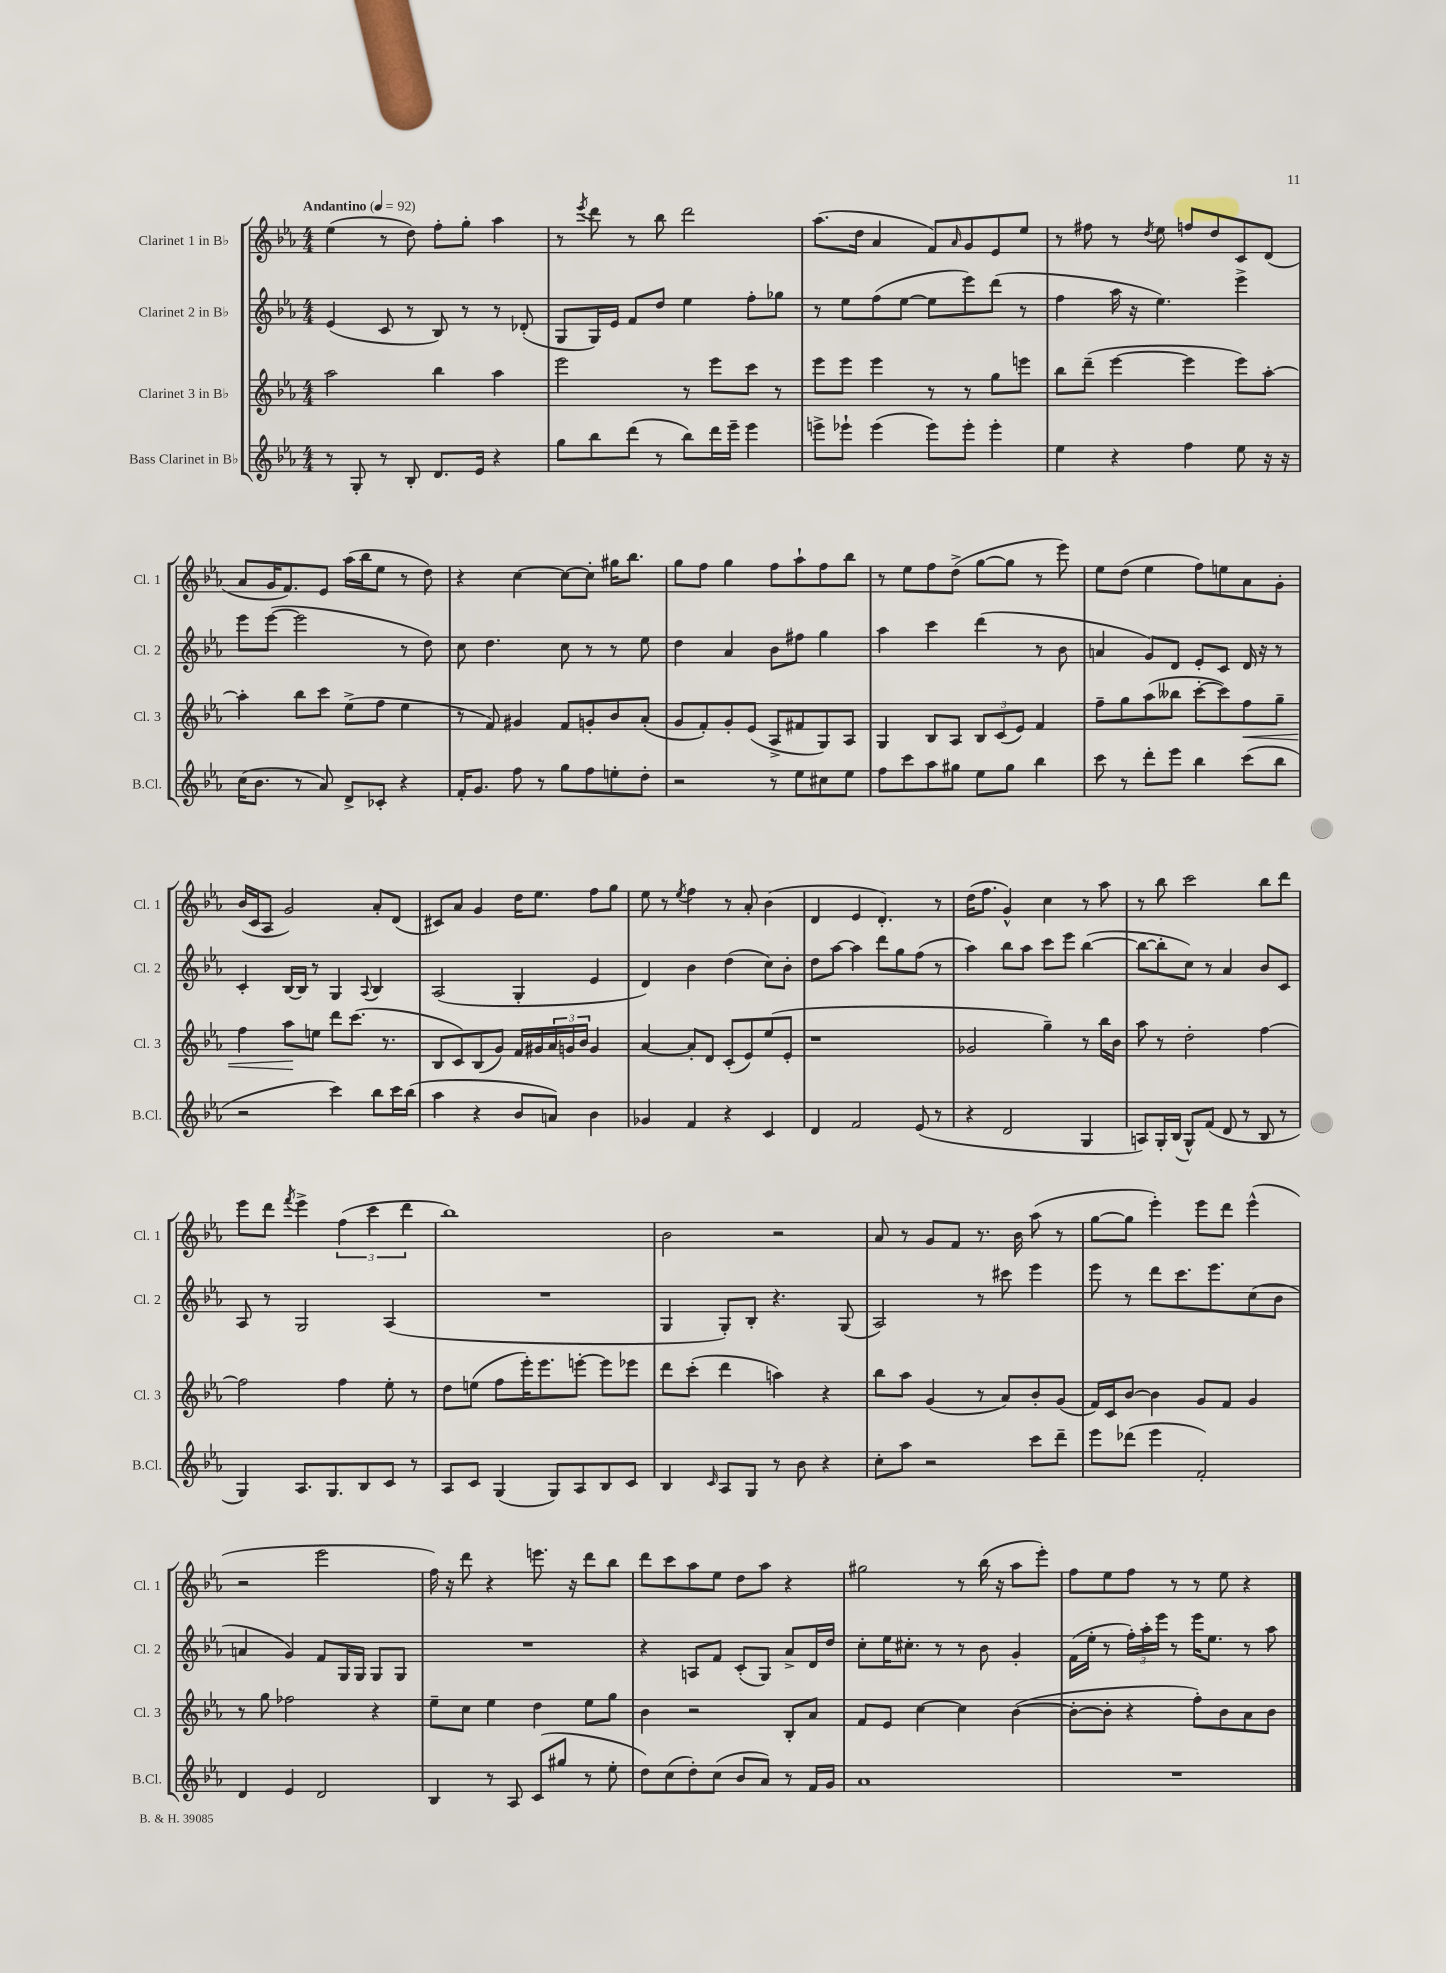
<<
\new StaffGroup <<
\new Staff = "s0" \with { instrumentName = "Clarinet 1 in Bb" shortInstrumentName = "Cl. 1" } {
    \clef treble \key ees \major \numericTimeSignature \time 4/4 \tempo "Andantino" 4 = 92
    ees''4( r8 d''8) f''8-. g''8-. aes''4 |
    r8 \acciaccatura { ees'''8 } d'''8 r8 bes''8 d'''2 |
    aes''8.( d''16 aes'4 f'8) \grace { aes'16 } g'8 ees'8 ees''8 |
    r8 fis''8 r8 \acciaccatura { d''8 } ees''8 f''8 d''8 c'8 d'8( |
    aes'8 g'16 f'8.) ees'8 aes''16( bes''16 ees''8 r8 d''8) |
    r4 c''4~ c''8~ c''8-. gis''16 bes''8. |
    g''8 f''8 g''4 f''8 aes''8-! f''8 bes''8 |
    r8 ees''8 f''8 d''8->( g''8~ g''8 r8 ees'''8) |
    ees''8 d''8( ees''4 f''8) e''8 aes'8 g'8-. |
    bes'16( c'16 aes8 g'2) aes'8-. d'8( |
    cis'8) aes'8 g'4 d''16 ees''8. f''8 g''8 |
    ees''8 r8 \acciaccatura { ees''8 } f''4 r8 aes'8-. bes'4( |
    d'4 ees'4 d'4.-.) r8 |
    d''16( f''8. g'4-^) c''4 r8 aes''8 |
    r8 bes''8 c'''2 bes''8 d'''8 |
    ees'''8 d'''8 \acciaccatura { f'''8 } ees'''4-> \tuplet 3/2 { f''4( c'''4 d'''4 } |
    bes''1) |
    bes'2 r2 |
    aes'8 r8 g'8 f'8 r8. bes'16 aes''8( r8 |
    g''8~ g''8 ees'''4-.) ees'''8 d'''8 ees'''4-^( |
    r2 ees'''2 |
    f''16) r16 d'''8 r4 e'''8. r16 d'''8 bes''8 |
    d'''8 c'''8 aes''8 ees''8 d''8 aes''8 r4 |
    gis''2 r8 bes''16( r16 aes''8 ees'''8-.) |
    f''8 ees''8 f''8 r8 r8 ees''8 r4 \bar "|." |
}
\new Staff = "s1" \with { instrumentName = "Clarinet 2 in Bb" shortInstrumentName = "Cl. 2" } {
    \clef treble \key ees \major \numericTimeSignature \time 4/4
    ees'4( c'8 r8 bes8) r8 r8 des'8-.( |
    g8 g16) ees'16 f'8 d''8 ees''4 f''8-. ges''8 |
    r8 ees''8 f''8( ees''8~ ees''8 ees'''8) d'''8( r8 |
    f''4 aes''16 r16 ees''4.) ees'''4-> |
    ees'''8 ees'''8~( ees'''2 r8 d''8) |
    c''8 d''4. c''8 r8 r8 ees''8 |
    d''4 aes'4 bes'8 fis''8 g''4 |
    aes''4 c'''4 d'''4( r8 bes'8 |
    a'4 g'8) d'8 ees'8-. c'8 d'16 r16 r8 |
    c'4-. bes16~ bes16 r8 g4 \appoggiatura { aes8 } bes4 |
    aes2( g4-. ees'4 |
    d'4) bes'4 d''4( c''8) bes'8-. |
    d''8 aes''8~ aes''4 d'''8 g''8 f''8( r8 |
    aes''4) bes''8 aes''8 c'''8 ees'''8 bes''4~( |
    bes''8~ bes''8-. c''8) r8 aes'4 bes'8 c'8 |
    aes8 r8 g2 aes4( |
    R1 |
    g4 g8-.) bes8-. r4. g8( |
    aes2) r8 cis'''8 ees'''4 |
    ees'''8 r8 d'''8 c'''8. ees'''8. c''8( bes'8 |
    a'4 g'4) f'8 g16 g16 g8 g8 |
    R1 |
    r4 a8 f'8 c'8-.( g8) aes'8-> d'16 d''16 |
    c''8-. ees''16 cis''8.-. r8 r8 bes'8 g'4-. |
    f'16( ees''16-. r8 \tuplet 3/2 { f''16-.) aes''16-. ees'''16 } r8 ees'''16 ees''8. r8 aes''8 \bar "|." |
}
\new Staff = "s2" \with { instrumentName = "Clarinet 3 in Bb" shortInstrumentName = "Cl. 3" } {
    \clef treble \key ees \major \numericTimeSignature \time 4/4
    aes''2 bes''4 aes''4 |
    ees'''2 r8 ees'''8 c'''8 r8 |
    ees'''8 ees'''8 ees'''4 r8 r8 g''8 e'''8 |
    bes''8 d'''8--( ees'''4~ ees'''4 ees'''8) aes''8~-. |
    aes''4-. bes''8 c'''8 ees''8->( f''8 ees''4 |
    r8 f'8) gis'4 f'8 g'8-. bes'8 aes'8-.( |
    g'8 f'8-.) g'8-. ees'8( aes8-> fis'8 g8) aes8 |
    g4 bes8 aes8 \tuplet 3/2 { bes8 c'8( ees'8) } f'4 |
    f''8-- g''8 aes''8( beses''8 c'''8~-. c'''8) f''8\< g''8-- |
    f''4 aes''8\! e''8 d'''8 c'''8.( r8. |
    bes8 c'8) bes8( g'8) f'16 gis'16 \tuplet 3/2 { aes'16 g'16 bes'16 } g'4 |
    aes'4~ aes'8-. d'8 c'8-.( ees'8) ees''8( ees'8-. |
    r1 |
    ges'2 g''4--) r8 bes''16 bes'16 |
    aes''8 r8 d''2-. f''4~ |
    f''2 f''4 ees''8-. r8 |
    d''8 e''8( f''8 ees'''16-.) ees'''8. e'''8~-. e'''8 ees'''8 |
    d'''8 c'''8-.( d'''4 a''4) r4 |
    bes''8 aes''8 g'4( r8 aes'8) bes'8-. g'8( |
    f'16) c'16 bes'8~ bes'4 g'8 f'8 g'4 |
    r8 g''8 fes''2 r4 |
    ees''8-- c''8 ees''4 d''4 ees''8 g''8 |
    bes'4 r2 bes8-. aes'8 |
    f'8 ees'8 c''4~ c''4 bes'4~( |
    bes'8~-. bes'8-. r4 f''8-.) bes'8 aes'8 bes'8 \bar "|." |
}
\new Staff = "s3" \with { instrumentName = "Bass Clarinet in Bb" shortInstrumentName = "B.Cl." } {
    \clef treble \key ees \major \numericTimeSignature \time 4/4
    r8 g8-. r8 bes8-. d'8. ees'16 r4 |
    g''8 bes''8 d'''8( r8 bes''8) d'''16 ees'''16-- ees'''4 |
    e'''8-> ees'''8-! ees'''4( ees'''8) ees'''8-. ees'''4-. |
    ees''4 r4 f''4 ees''8 r16 r16 |
    c''16( bes'8. r8 aes'8) d'8-> ces'8-. r4 |
    f'16-. g'8. f''8 r8 g''8 f''8 e''8-. d''8-. |
    r2 r8 ees''8 cis''8 ees''8 |
    f''8 c'''8 aes''8 gis''8 ees''8 gis''8 bes''4 |
    c'''8 r8 d'''8-. ees'''8 bes''4 c'''8( bes''8 |
    r2 c'''4) bes''8 c'''16 bes''16( |
    aes''4 r4 bes'8 a'8) bes'4 |
    ges'4 f'4 r4 c'4 |
    d'4 f'2 ees'8( r8 |
    r4 d'2 g4 |
    a8) g16-. bes16( g8-^) f'8( d'8 r8 bes8 r8 |
    g4) aes8. g8. bes8 c'8 r8 |
    aes8 c'8 g4( g8) aes8 bes8 c'8 |
    bes4 \grace { c'16 } aes8 g8 r8 bes'8 r4 |
    c''8-. aes''8 r2 c'''8 d'''8-- |
    ees'''8 des'''8( ees'''4 f'2-.) |
    d'4 ees'4 d'2 |
    bes4 r8 aes8 c'8( gis''8 r8 ees''8-. |
    d''8) c''8( d''8-.) c''8( bes'8 aes'8) r8 f'16 g'16 |
    aes'1 |
    R1 \bar "|." |
}
>>
>>
\layout { \context { \Score \remove "Bar_number_engraver" } }
